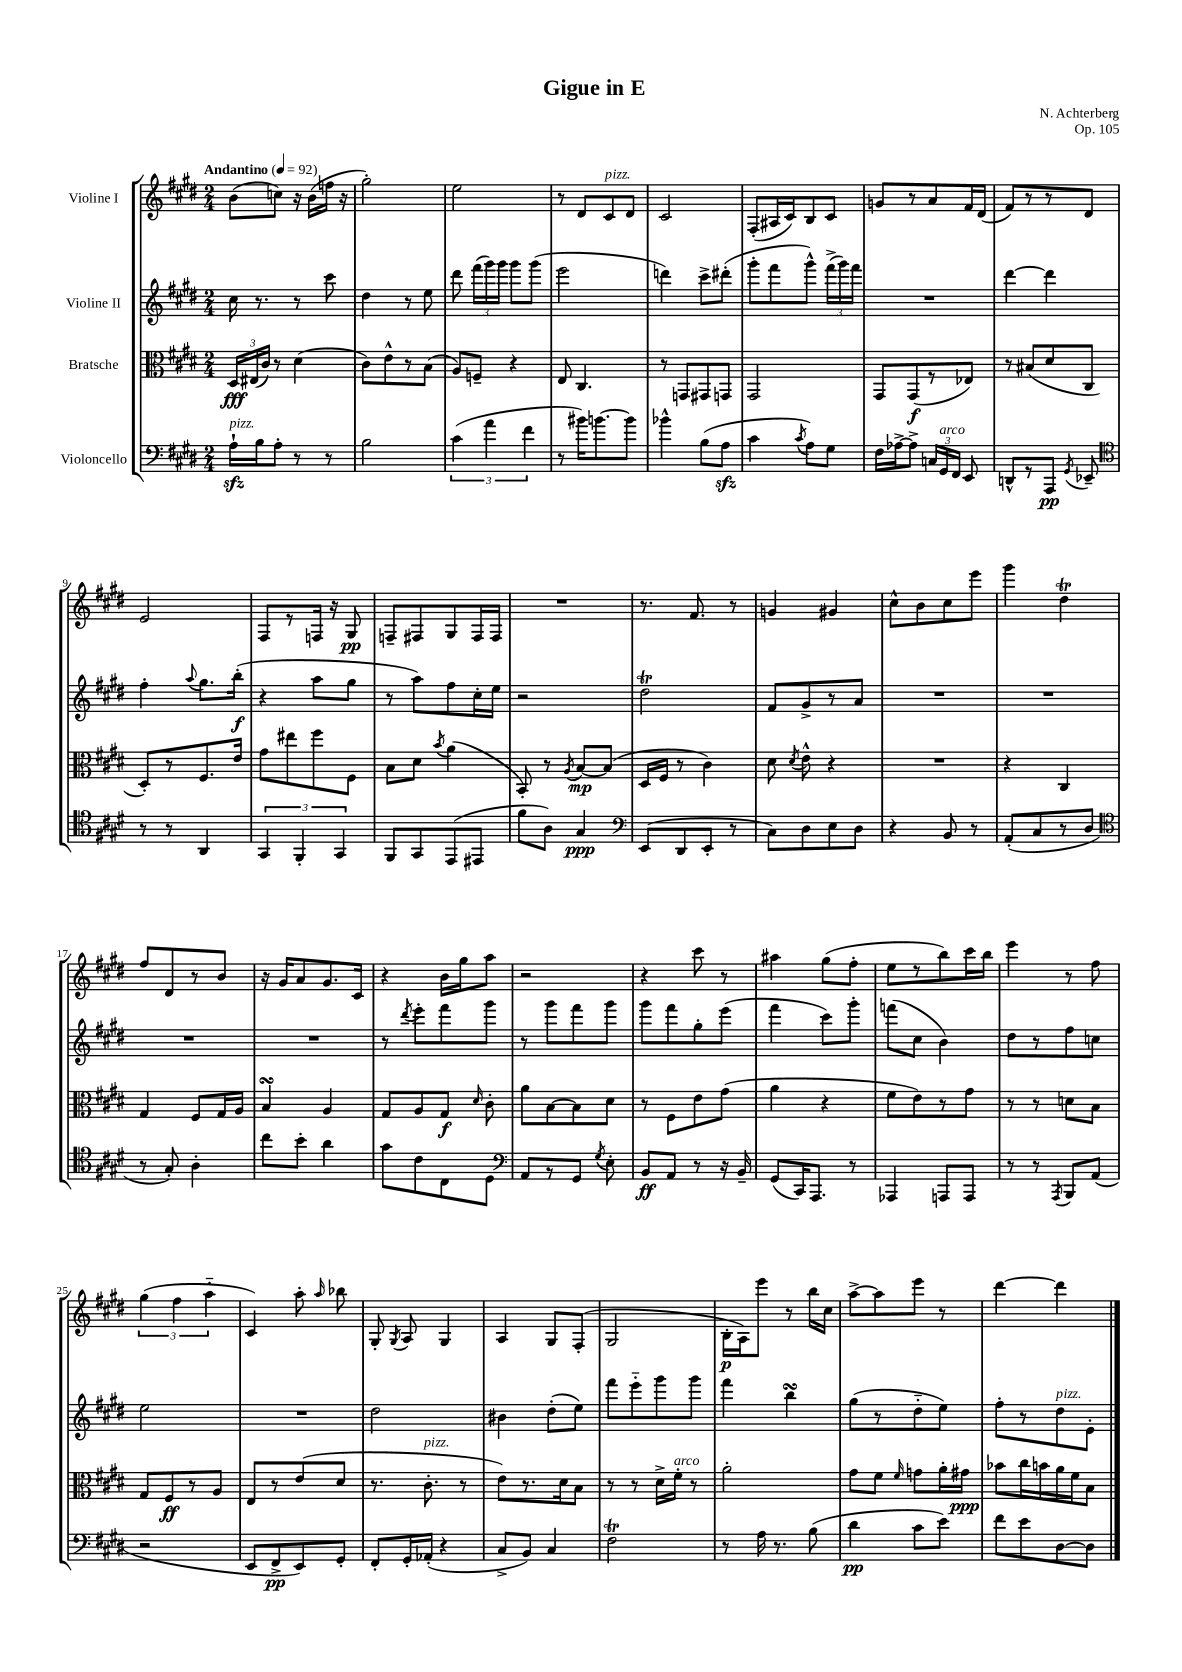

**kern	**kern	**kern	**kern
*staff4	*staff3	*staff2	*staff1
*clefF4	*clefC3	*clefG2	*clefG2
*k[f#c#g#d#]	*k[f#c#g#d#]	*k[f#c#g#d#]	*k[f#c#g#d#]
*M2/4	*M2/4	*M2/4	*M2/4
*MM92	*MM92	*MM92	*MM92
16A`	24D#	16cc#	(8b
.	(24E#	.	.
16B	.	8.r	.
.	24c#)	.	.
8A'	8r	.	8cc)
8r	(4d#	8r	16r
.	.	.	(16b
8r	.	8ccc#	16ff
.	.	.	16r
=	=	=	=
2B	8c#)	4dd#	2gg#')
.	8e^^	.	.
.	8r	8r	.
.	(8B	8ee	.
=	=	=	=
(6c#	8A)	8ddd#	2ee
.	8F~	(24fff#	.
6a	.	24ggg#)	.
.	.	24ggg#	.
.	4r	8ggg#	.
6f#	.	.	.
.	.	(8ggg#	.
=	=	=	=
8r	8E	2eee	8r
16b#)	4.C#	.	8d#
[8.b	.	.	.
.	.	.	8c#
8b]	.	.	8d#
=	=	=	=
4b-^^	8r	4ddd)	2c#
.	8GG	.	.
(8B	8GG#	8ccc#^	.
8A	8GG	(8ddd#'	.
=	=	=	=
4c#	2GG#	8ggg#'	(8F#'
.	.	8fff#	16A#
.	.	.	16c#)
8qc#	.	.	.
8A)	.	8ggg#^^)	8B
8G#	.	(24fff#^	8c#
.	.	24ggg#)	.
.	.	24fff#	.
=	=	=	=
16F#	8GG#	2r	8g
[16A-^	.	.	.
8A-^]	(8GG#	.	8r
24C	8r	.	8a
24GG#	.	.	.
24FF#	.	.	.
8EE	8E-)	.	16f#
.	.	.	(16d#
=	=	=	=
8DD^^	8r	[4ddd#	8f#)
8r	(8B#	.	8r
8AAA	8d#	4ddd#]	8r
8qGG#	.	.	.
8EE-~	8C#	.	8d#
=	=	=	=
*clefC4	*	*	*
8r	8D#')	4ff#'	2e
8r	8r	.	.
.	.	8qqaa	.
4AA	8.F#	8.gg#	.
.	16e	(16bb'	.
=	=	=	=
6GG#	8g#	4r	8F#
.	8ee#	.	8r
6FF#'	.	.	.
.	8ff#	8aa	16F
.	.	.	16r
6GG#	.	.	.
.	8F#	8gg#	8G#
=	=	=	=
8FF#	8B	8r	8F~
8GG#	8d#	8aa)	8F#
.	8qb	.	.
(8EE	(4a	8ff#	8G#
8EE#	.	16cc#'	16F#
.	.	16ee	16F#
=	=	=	=
8f#	8BB')	2r	2r
8A)	8r	.	.
.	8qA	.	.
4G#	[8B	.	.
.	(8B]	.	.
=	=	=	=
*clefF4	*	*	*
(8EE	16D#	2dd#	8.r
.	16F#	.	.
8DD#	8r	.	.
.	.	.	8.f#
8EE'	4c#)	.	.
8r	.	.	8r
=	=	=	=
8C#)	8d#	8f#	4g
.	8qd#	.	.
8D#	8e^^	8g#^	.
8E	4r	8r	4g#
8D#	.	8a	.
=	=	=	=
4r	2r	2r	8cc#^^
.	.	.	8b
8BB	.	.	8cc#
8r	.	.	8eee
=	=	=	=
(8AA'	4r	2r	4ggg#
8C#	.	.	.
8r	4C#	.	4dd#
8D#	.	.	.
=	=	=	=
*clefC4	*	*	*
8r	4G#	2r	8ff#
8G#')	.	.	8d#
4A'	8F#	.	8r
.	16G#	.	8b
.	16A	.	.
=	=	=	=
8cc#	4B	2r	16r
.	.	.	16g#
8b'	.	.	8a
4a	4A	.	8.g#
.	.	.	16c#
=	=	=	=
8g#	8G#	8r	4r
.	.	8qddd#	.
8c#	8A	8eee'	.
8C#	8G#	8fff#	16b
.	.	.	16gg#
.	16qqd#	.	.
8D#	8c#'	8ggg#	8aa
=	=	=	=
*clefF4	*	*	*
8AA	8a	8r	2r
8r	[8B	8ggg#	.
8GG#	8B]	8fff#	.
8qG#	.	.	.
8E'	8d#	8ggg#	.
=	=	=	=
8BB	8r	8ggg#	4r
8AA	8F#	8fff#	.
8r	8e	8gg#'	8ccc#
16r	(8g#	(8eee	8r
16BB~	.	.	.
=	=	=	=
(8GG#	4a	4fff#	4aa#
16CC#)	.	.	.
8.AAA	.	.	.
.	4r	8ccc#)	(8gg#
8r	.	8ggg#'	8ff#'
=	=	=	=
4AAA-	8f#	(8fff	8ee
.	8e)	8cc#	8r
8AAA	8r	4b)	8bb)
8AAA	8g#	.	16ccc#
.	.	.	16bb
=	=	=	=
8r	8r	8dd#	4eee
8r	8r	8r	.
8qAAA	.	.	.
8BBB	8d	8ff#	8r
(8AA	8B	8cc	8ff#
=	=	=	=
2r	8G#	2ee	(6gg#
.	8F#	.	.
.	.	.	6ff#
.	8r	.	.
.	.	.	6aa'~
.	8A	.	.
=	=	=	=
8EE	8E	2r	4c#)
8FF#^	8r	.	.
8EE)	(8e	.	8aa'
.	.	.	16qqaa
8GG#'	8d#	.	8bb-
=	=	=	=
8FF#'	8.r	2dd#	8G#'
.	.	.	8qG#
16GG#'	.	.	8A
(16AA-'	8.c#'	.	.
4r	.	.	4G#
.	8r	.	.
=	=	=	=
8C#^	8e)	4b#	4A
8BB)	8.r	.	.
4C#	.	(8dd#'	8G#
.	16d#	.	.
.	8B	8ee)	(8F#'
=	=	=	=
2F#	8r	8fff#	2G#
.	8r	8eee'~	.
.	16d#^	8ggg#	.
.	16f#'	.	.
.	8r	8ggg#	.
=	=	=	=
8r	2a'	4fff#	16B'
.	.	.	16A)
16A	.	.	8eee
8.r	.	.	.
.	.	4bb	8r
(8B	.	.	16bb
.	.	.	16cc#
=	=	=	=
4d#	8g#	(8gg#	[8aa^
.	8f#	8r	8aa]
.	16qqf#	.	.
8c#	8g	8dd#'~	8eee
8e)	16a'	8ee)	8r
.	16g#	.	.
=	=	=	=
8f#	8b-	8ff#'	[4ddd#
8e	16cc#	8r	.
.	16b	.	.
[8D#	16a	8dd#	4ddd#]
.	16f#	.	.
8D#]	8B	8e'	.
==	==	==	==
*-	*-	*-	*-
